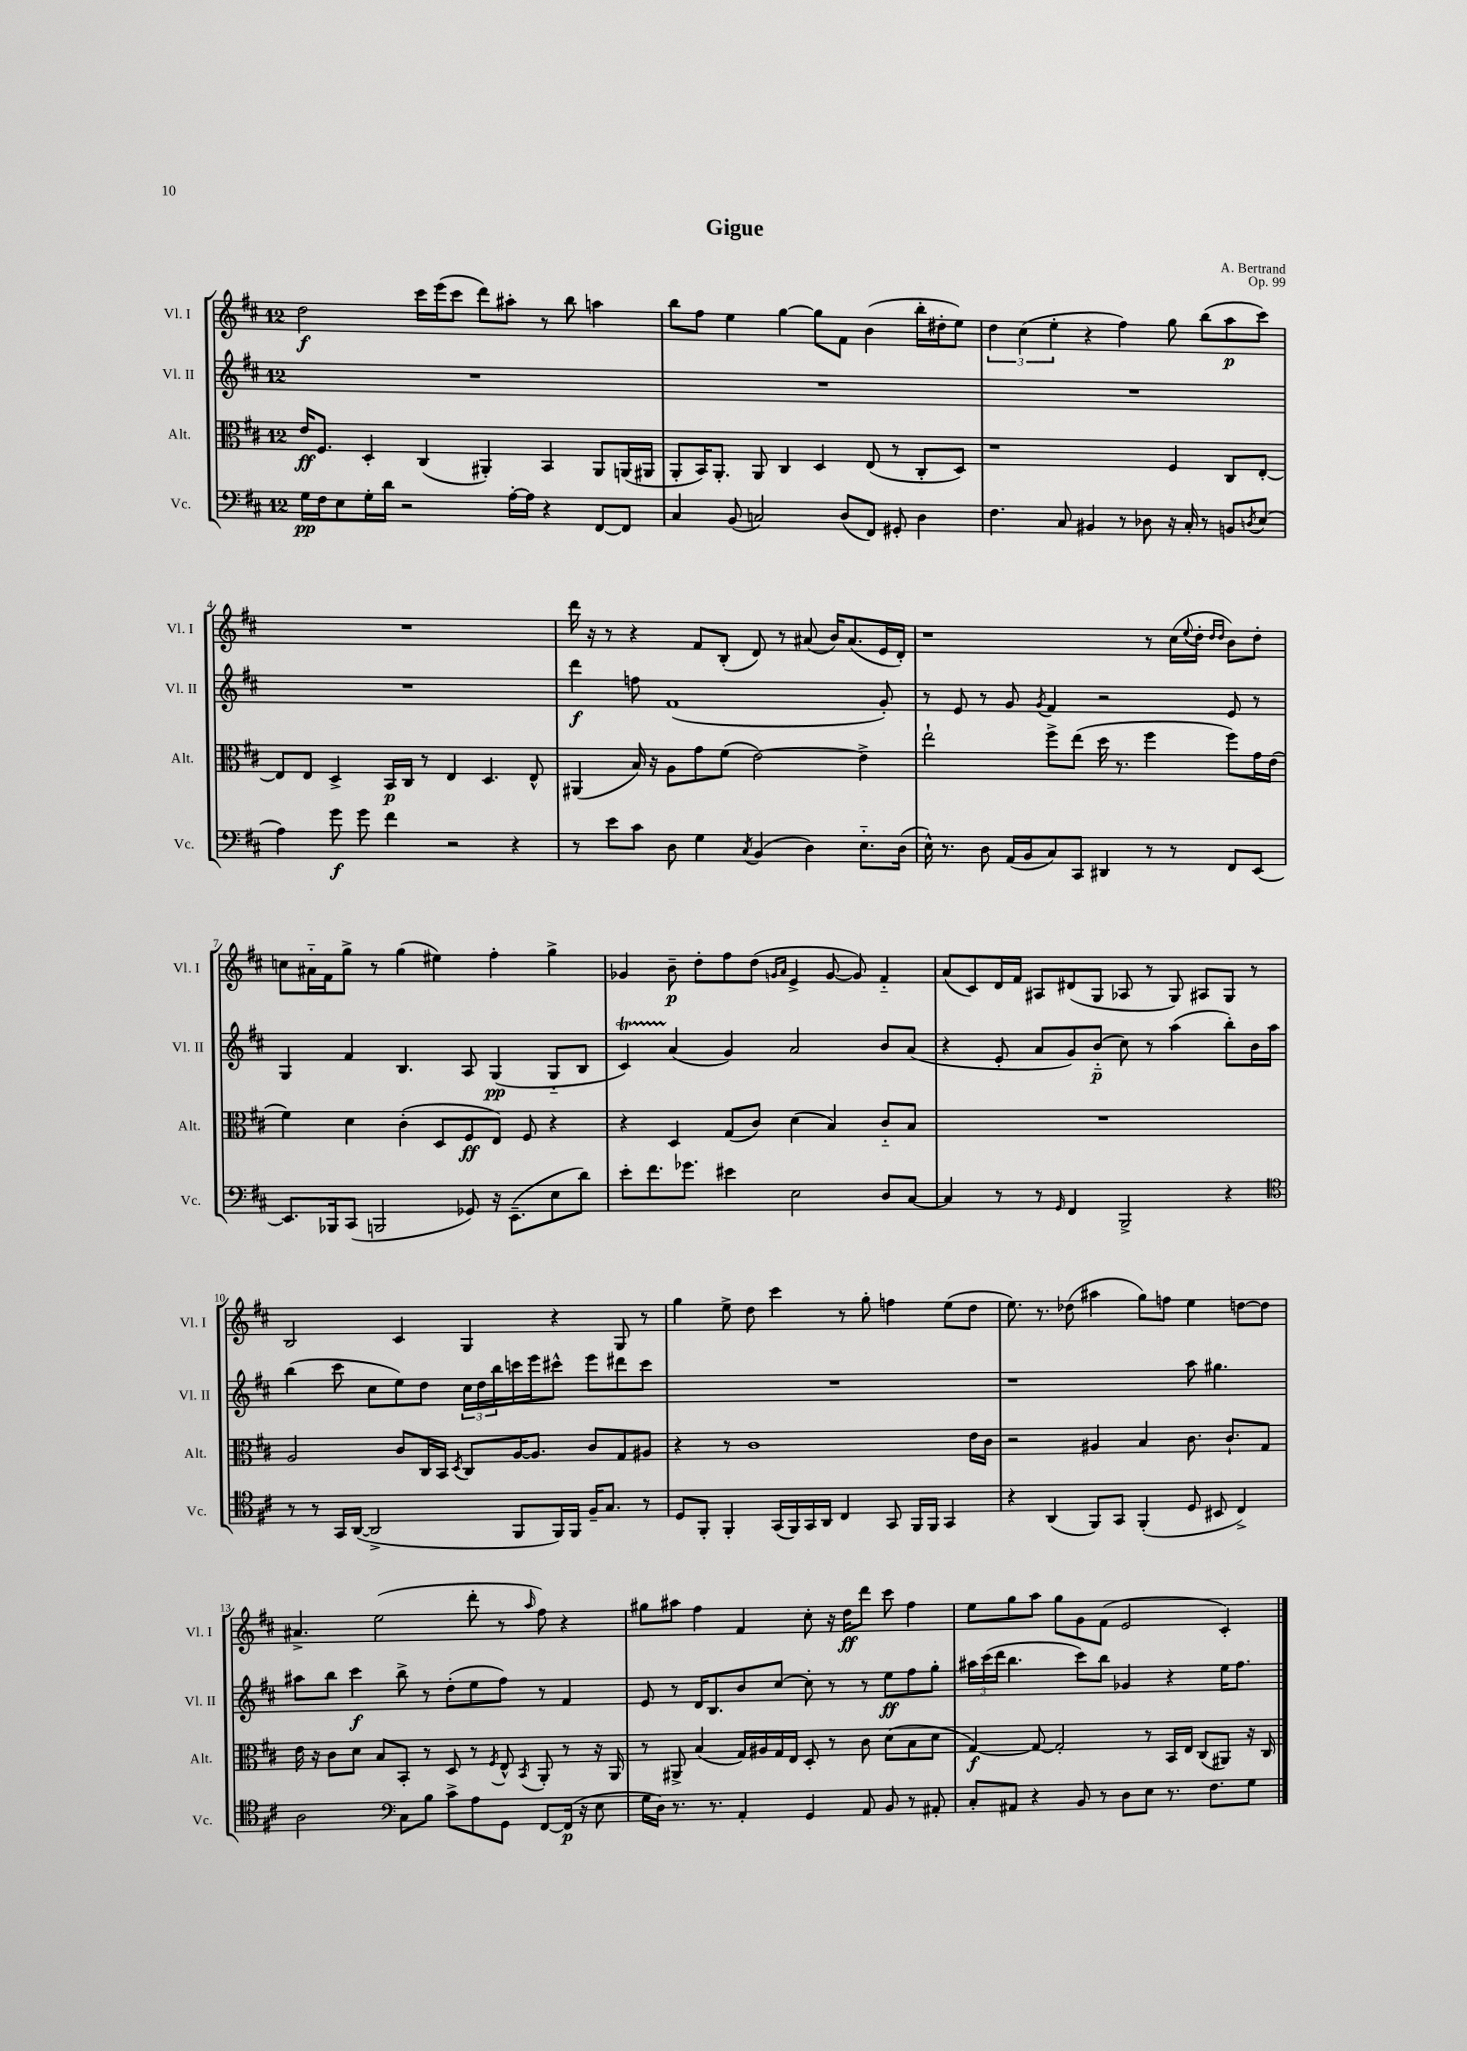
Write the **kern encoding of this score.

**kern	**dynam	**kern	**dynam	**kern	**dynam	**kern	**dynam
*part4	*part4	*part3	*part3	*part2	*part2	*part1	*part1
*staff4	*staff4	*staff3	*staff3	*staff2	*staff2	*staff1	*staff1
*I"Vc.	*	*I"Alt.	*	*I"Vl. II	*	*I"Vl. I	*
*I'Vc.	*	*I'Alt.	*	*I'Vl. II	*	*I'Vl. I	*
*clefF4	*	*clefC3	*	*clefG2	*	*clefG2	*
*k[f#c#]	*	*k[f#c#]	*	*k[f#c#]	*	*k[f#c#]	*
*M12/8	*	*M12/8	*	*M12/8	*	*M12/8	*
=1	=1	=1	=1	=1	=1	=1	=1
16G\LL	pp	16e/KL	ff	1.r	.	2dd\	f
16F#\J	.	8.F#/J	.	.	.	.	.
8E\	.	.	.	.	.	.	.
16G'\L	.	4D'/	.	.	.	.	.
16d\JJ	.	.	.	.	.	.	.
2r	.	.	.	.	.	.	.
.	.	(4C#/	.	.	.	16ccc#\LL	.
.	.	.	.	.	.	(16eee\J	.
.	.	.	.	.	.	8ccc#\J	.
.	.	4AA#X'/)	.	.	.	8ddd\L)	.
[16A'\LL	.	.	.	.	.	8aa#X'\J	.
16A\JJ]	.	.	.	.	.	.	.
4r	.	4BB/	.	.	.	8r	.
.	.	.	.	.	.	8bb\	.
[8FF#/L	.	8AA#/L	.	.	.	4aan\	.
8FF#/J]	.	(16AAn/L	.	.	.	.	.
.	.	16AA#X/JJ	.	.	.	.	.
=2	=2	=2	=2	=2	=2	=2	=2
4C#/	.	8AA'/L	.	1.r	.	8bb\L	.
.	.	16BB/K)	.	.	.	8ff#\J	.
.	.	8.AA'/J	.	.	.	.	.
(8BB/	.	.	.	.	.	4ee\	.
2Cn/)	.	8AA/	.	.	.	.	.
.	.	4C#/	.	.	.	[4gg\	.
.	.	4D/	.	.	.	8gg\L]	.
(8D/L	.	.	.	.	.	8f#\J	.
8FF#/J)	.	(8E/	.	.	.	(4b\	.
8GG#X'/	.	8r	.	.	.	.	.
4D\	.	8C#'/L	.	.	.	16bb'\LL	.
.	.	.	.	.	.	16dd#X'\J	.
.	.	8D/J)	.	.	.	8ee\J)	.
=3	=3	=3	=3	=3	=3	=3	=3
4.F#\	.	1r	.	1.r	.	6dd\	.
.	.	.	.	.	.	(6cc#\	.
.	.	.	.	.	.	6ee'\	.
8C#/	.	.	.	.	.	.	.
4BB#X/	.	.	.	.	.	4r	.
8r	.	.	.	.	.	4ff#\)	.
8D-X\	.	.	.	.	.	.	.
16r	.	4F#/	.	.	.	8gg\	.
16C#'/	.	.	.	.	.	.	.
8r	.	.	.	.	.	(8bb\L	.
8BBn/L	.	8C#/L	.	.	.	8aa\	p
8qDn/	.	.	.	.	.	.	.
(8E/J	.	[8E'/J	.	.	.	8ccc#\J)	.
!!LO:LB:g=z
=4	=4	=4	=4	=4	=4	=4	=4
4A\)	.	8E/L]	.	1.r	.	1.r	.
.	.	8E/J	.	.	.	.	.
8g\	f	4D^/	.	.	.	.	.
8g\	.	.	.	.	.	.	.
4f#\	.	16BB/LL	p	.	.	.	.
.	.	16C#/JJ	.	.	.	.	.
.	.	8r	.	.	.	.	.
2r	.	4E/	.	.	.	.	.
.	.	4.D/	.	.	.	.	.
4r	.	.	.	.	.	.	.
.	.	8E^^/	.	.	.	.	.
=5	=5	=5	=5	=5	=5	=5	=5
8r	.	(4AA#X/	.	4ddd\	f	16ddd\	.
.	.	.	.	.	.	16r	.
8e\L	.	.	.	.	.	8r	.
8c#\J	.	16B/)	.	8ffn\	.	4r	.
.	.	16r	.	.	.	.	.
8D\	.	8A\L	.	(1f#	.	.	.
4G\	.	8g\	.	.	.	8f#/L	.
.	.	(8f#\J	.	.	.	(8B'/J	.
8qC#/	.	.	.	.	.	.	.
(4BB/	.	[2e\)	.	.	.	8d/)	.
.	.	.	.	.	.	8r	.
4D\)	.	.	.	.	.	(8a#X/	.
.	.	.	.	.	.	16b/KL)	.
.	.	.	.	.	.	(8.a#/	.
8.E\L	.	4e^\]	.	.	.	.	.
.	.	.	.	8g'/)	.	16e/L	.
(16D\Jk	.	.	.	.	.	16d'/JJ)	.
=6	=6	=6	=6	=6	=6	=6	=6
16E^^\)	.	2ee`\	.	8r	.	1r	.
8.r	.	.	.	.	.	.	.
.	.	.	.	8e/	.	.	.
8D\	.	.	.	8r	.	.	.
(16AA/LL	.	.	.	8g/	.	.	.
16BB/J	.	.	.	.	.	.	.
.	.	.	.	8qg/	.	.	.
8C#/)	.	8ff#^\L	.	4f#/	.	.	.
8CC#/J	.	(8ee\J	.	.	.	.	.
4DD#X/	.	16dd\	.	2r	.	.	.
.	.	8.r	.	.	.	.	.
8r	.	4ff#\	.	.	.	8r	.
8r	.	.	.	.	.	(16cc#\LL	.
.	.	.	.	.	.	8qqee/	.
.	.	.	.	.	.	16dd'\JJ	.
.	.	.	.	.	.	16qqdd/LL	.
.	.	.	.	.	.	16qqdd/JJ	.
8FF#/L	.	8ff#\L)	.	8e/	.	8b\L)	.
[8EE/J	.	16g\L	.	8r	.	8dd'\J	.
.	.	(16e\JJ	.	.	.	.	.
!!LO:LB:g=z
=7	=7	=7	=7	=7	=7	=7	=7
8.EE/L]	.	4f#\)	.	4G/	.	8ccn\L	.
.	.	.	.	.	.	16a#X\L	.
16BBB-X/k	.	.	.	.	.	16f#\J	.
(8CC#/J	.	4d\	.	4f#/	.	8gg^\J	.
2BBBn/	.	.	.	.	.	8r	.
.	.	(4c#'\	.	4.B/	.	(4gg\	.
.	.	8D/L	.	.	.	4ee#X\)	.
8GG-X/)	.	8F#/	ff	8A/	.	.	.
16r	.	8E/J)	.	(4G/	pp	4ff#'\	.
(8.EE~\L	.	.	.	.	.	.	.
.	.	8F#/	.	.	.	.	.
8E\	.	4r	.	8G/L	.	4gg^\	.
8d\J)	.	.	.	8B/J	.	.	.
=8	=8	=8	=8	=8	=8	=8	=8
8e'\L	.	4r	.	4c#t/)	.	4g-X/	.
8.f#\	.	.	.	.	.	.	.
.	.	4D/	.	(4a/	.	8b~\	p
8.g-X\J	.	.	.	.	.	.	.
.	.	.	.	.	.	8dd'\L	.
4e#X\	.	(8G/L	.	4g/)	.	8ff#\	.
.	.	8c#/J)	.	.	.	(8dd\J	.
.	.	.	.	.	.	16qqgn/LL	.
.	.	.	.	.	.	16qqa/JJ	.
2E\	.	(4d\	.	2a/	.	4e^/	.
.	.	4B/)	.	.	.	[8g/	.
.	.	.	.	.	.	8g/])	.
8D/L	.	8c#/L	.	8b/L	.	4f#/	.
[8C#/J	.	8B/J	.	(8a/J	.	.	.
=9	=9	=9	=9	=9	=9	=9	=9
4C#/]	.	1.r	.	4r	.	(8a/L	.
.	.	.	.	.	.	8c#/)	.
8r	.	.	.	8e'/	.	16d/L	.
.	.	.	.	.	.	16f#/JJ	.
8r	.	.	.	8a/L	.	8A#X/L	.
16qqGG/	.	.	.	.	.	.	.
4FF#/	.	.	.	8g/)	.	(8d#X/	.
.	.	.	.	(8b/J	p	8G/J	.
2BBB^/	.	.	.	8cc#\)	.	8A-X/	.
.	.	.	.	8r	.	8r	.
.	.	.	.	(4aa\	.	8G/)	.
.	.	.	.	.	.	8A#X/L	.
4r	.	.	.	8bb'\L)	.	8G/J	.
.	.	.	.	16b\L	.	8r	.
.	.	.	.	16aa\JJ	.	.	.
!!LO:LB:g=z
=10	=10	=10	=10	=10	=10	=10	=10
*clefC4	*	*	*	*	*	*	*
8r	.	2A/	.	(4bb\	.	2B/	.
8r	.	.	.	.	.	.	.
16GG/LL	.	.	.	8ccc#\	.	.	.
([16AA/JJ	.	.	.	.	.	.	.
2AA^/]	.	.	.	8cc#\L	.	.	.
.	.	8c#/L	.	8ee\)	.	4c#/	.
.	.	16C#/L	.	8dd\J	.	.	.
.	.	16BB/JJ	.	.	.	.	.
.	.	8qD/	.	.	.	.	.
.	.	8C#/L	.	24cc#\LL	.	4G/	.
.	.	.	.	24dd\	.	.	.
.	.	.	.	24bb\	.	.	.
8FF#/L	.	[16A/K	.	16cccn\	.	.	.
.	.	8.A/J]	.	16eee\J	.	.	.
16FF#/L)	.	.	.	8ccc#X^^\J	.	4r	.
16FF#/JJ	.	.	.	.	.	.	.
16F#~/KL	.	8c#/L	.	8eee\L	.	.	.
8.G/J	.	.	.	.	.	.	.
.	.	8G/	.	8ddd#X\	.	8G/	.
8r	.	8A#X/J	.	8ccc#\J	.	8r	.
=11	=11	=11	=11	=11	=11	=11	=11
8D/L	.	4r	.	1.r	.	4gg\	.
8FF#'/J	.	.	.	.	.	.	.
4FF#'/	.	8r	.	.	.	8ee^\	.
.	.	1c#	.	.	.	8dd\	.
(16GG/LL	.	.	.	.	.	4ccc#\	.
16FF#/)	.	.	.	.	.	.	.
16GG/	.	.	.	.	.	.	.
16AA/JJ	.	.	.	.	.	.	.
4C#/	.	.	.	.	.	8r	.
.	.	.	.	.	.	8gg'\	.
8GG/	.	.	.	.	.	4ffn\	.
16FF#/LL	.	.	.	.	.	.	.
16FF#/JJ	.	.	.	.	.	.	.
4GG/	.	.	.	.	.	(8ee\L	.
.	.	16e\LL	.	.	.	8dd\J	.
.	.	16c#\JJ	.	.	.	.	.
=12	=12	=12	=12	=12	=12	=12	=12
4r	.	2r	.	1r	.	8.ee\)	.
.	.	.	.	.	.	8.r	.
(4AA/	.	.	.	.	.	.	.
.	.	.	.	.	.	(8dd-X\	.
8FF#/L)	.	4A#X/	.	.	.	4aa#X\	.
8GG/J	.	.	.	.	.	.	.
(4FF#'/	.	4B/	.	.	.	8gg\L)	.
.	.	.	.	.	.	8ffn\J	.
8D/	.	8.c#\	.	8aa\	.	4ee\	.
8BB#X/	.	.	.	4.gg#X\	.	.	.
.	.	8.c#`/L	.	.	.	.	.
4C#^/)	.	.	.	.	.	[8ddn\L	.
.	.	8G/J	.	.	.	8dd\J]	.
!!LO:LB:g=z
=13	=13	=13	=13	=13	=13	=13	=13
2A\	.	16e\	.	8aa#X\L	.	4.a#X^/	.
.	.	16r	.	.	.	.	.
.	.	8c#\L	.	8bb\J	.	.	.
.	.	8d\J	.	4ccc#\	f	.	.
.	.	8B/L	.	.	.	(2ee\	.
*clefF4	*	*	*	*	*	*	*
8C#\L	.	8BB'/J	.	8bb^\	.	.	.
8B\J	.	8r	.	8r	.	.	.
8c#^\L	.	8D/	.	(8dd'\L	.	.	.
8A\	.	8r	.	8ee\	.	8ddd'\	.
.	.	8qF#/	.	.	.	.	.
8GG\J	.	8E^^/	.	8ff#\J)	.	8r	.
.	.	8qBB/	.	.	.	16qqaa/	.
[8FF#/L	.	8AA'/	.	8r	.	8ff#\)	.
(16FF#/Jk]	p	8r	.	4f#/	.	4r	.
16r	.	.	.	.	.	.	.
8E\	.	16r	.	.	.	.	.
.	.	16AA/	.	.	.	.	.
=14	=14	=14	=14	=14	=14	=14	=14
16G\LL	.	8r	.	8e/	.	8gg#X\L	.
16D\JJ)	.	.	.	.	.	.	.
8.r	.	8AA#X^/	.	8r	.	8aa#X\J	.
.	.	(4B/	.	16d/KL	.	4ff#\	.
8.r	.	.	.	8.B/	.	.	.
4AA'/	.	16G/LL)	.	8b/	.	4f#/	.
.	.	16A#X/	.	.	.	.	.
.	.	16G/	.	[8cc#/J	.	.	.
.	.	16E/JJ	.	.	.	.	.
4GG/	.	8D'/	.	8cc#'\]	.	8cc#'\	.
.	.	8r	.	8r	.	16r	.
.	.	.	.	.	.	16dd\KL	ff
8AA/	.	8c#\	.	8r	.	8ddd\J	.
8BB/	.	(8d\L	.	8ee\L	ff	8ccc#\	.
8r	.	8B\	.	8ff#\	.	4ff#\	.
8AA#X'/	.	8d\J	.	8gg'\J	.	.	.
=15	=15	=15	=15	=15	=15	=15	=15
8C#'/L	.	[4G/)	f	24aa#X\LL	.	8ee\L	.
.	.	.	.	(24ccc#\	.	.	.
.	.	.	.	24ddd\JJ	.	.	.
8AA#X/J	.	.	.	4.bb\	.	8gg\	.
4r	.	8G/_	.	.	.	8aa\J	.
.	.	2G'/]	.	.	.	8gg\L	.
8BB/	.	.	.	8ccc#\L)	.	8g\	.
8r	.	.	.	8bb\J	.	(8f#\J	.
8D\L	.	.	.	4g-X/	.	2e/	.
8E\J	.	8r	.	.	.	.	.
8.r	.	16BB/LL	.	4r	.	.	.
.	.	16E/JJ	.	.	.	.	.
.	.	(8C#/L	.	.	.	.	.
8.F#\L	.	.	.	.	.	.	.
.	.	8AA#X/J)	.	16ee\KL	.	4c#'/)	.
.	.	.	.	8.ff#\J	.	.	.
8G\J	.	16r	.	.	.	.	.
.	.	16C#/	.	.	.	.	.
==	==	==	==	==	==	==	==
*-	*-	*-	*-	*-	*-	*-	*-
